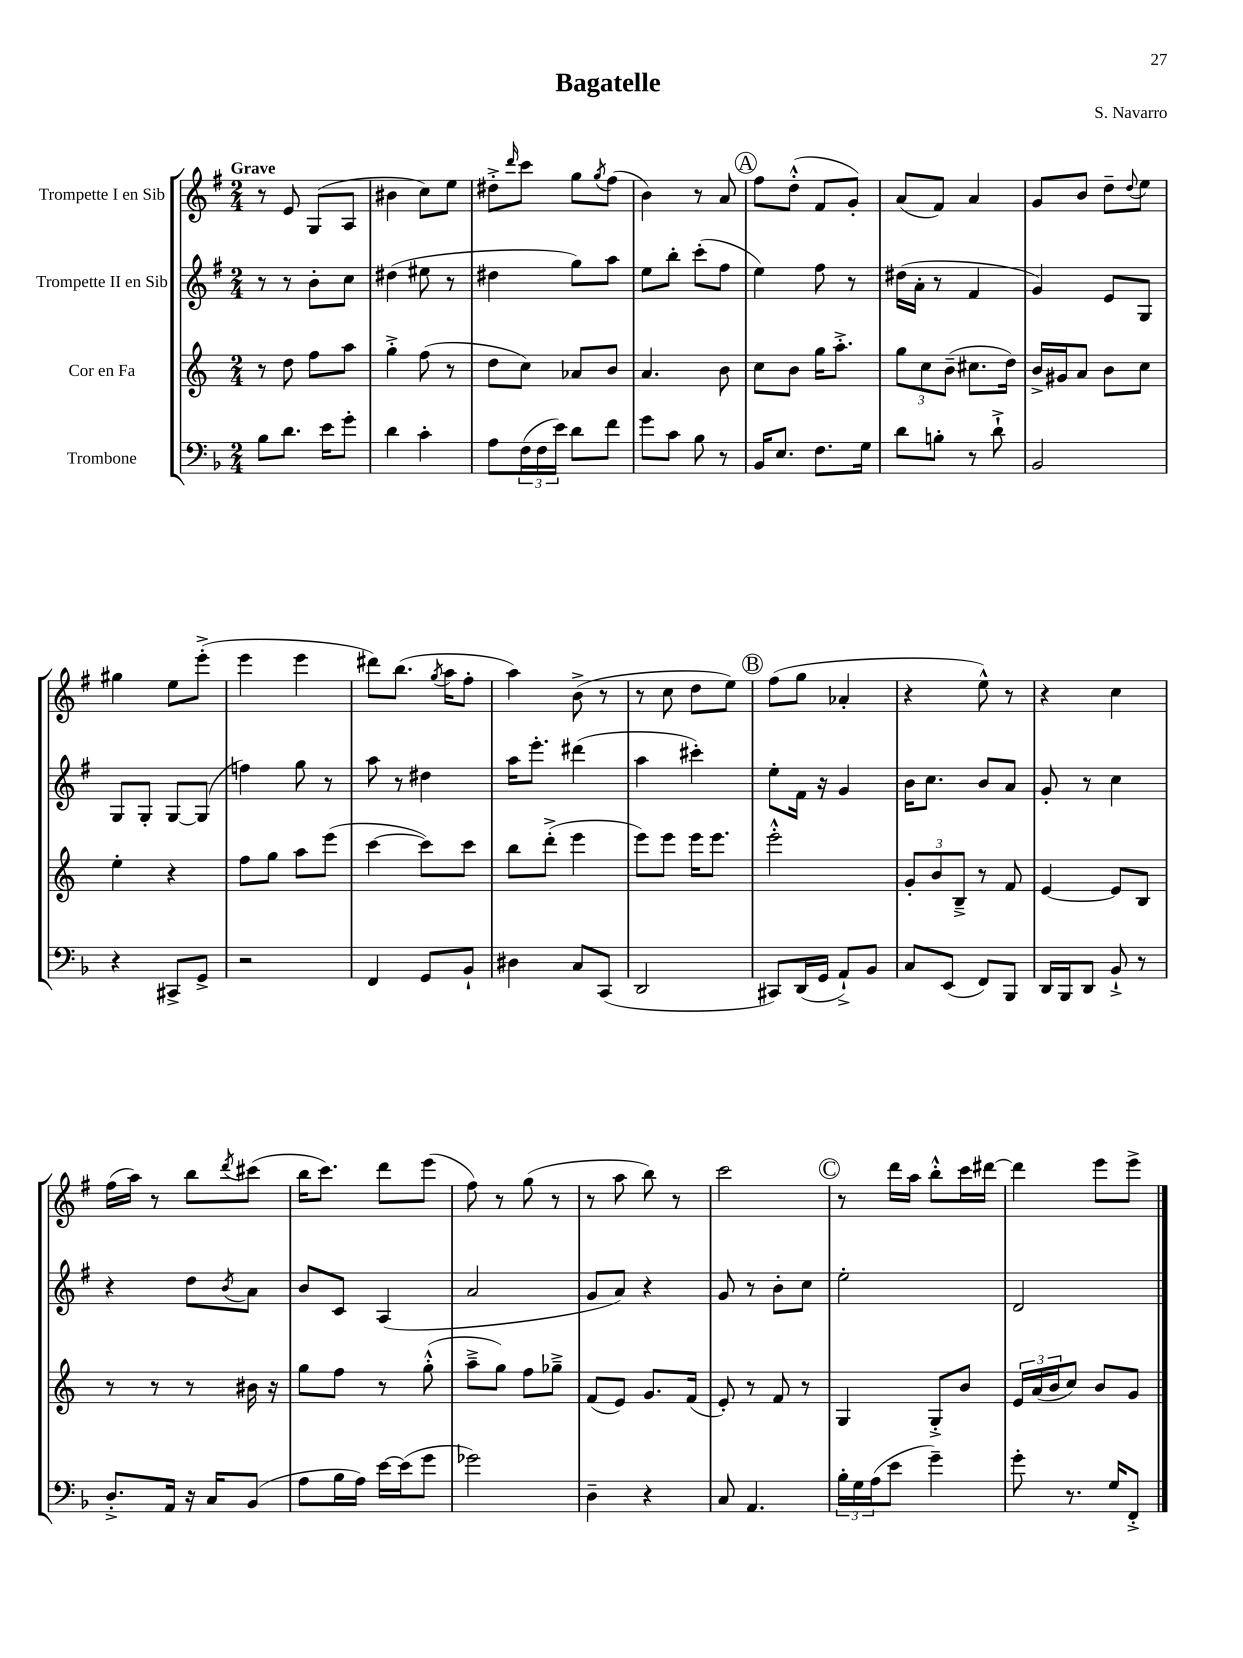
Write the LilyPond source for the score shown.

\header { title = "Bagatelle" composer = "S. Navarro" }
<<
\new StaffGroup <<
\new Staff = "s0" \with { instrumentName = "Trompette I en Sib" } {
    \clef treble \key g \major \numericTimeSignature \time 2/4 \tempo "Grave"
    r8 e'8 g8( a8 |
    bis'4 c''8) e''8 |
    dis''8-.-> \grace { d'''16 } c'''8 g''8 \acciaccatura { g''8 } fis''8( |
    b'4) r8 a'8 |
    \mark \markup { \circle "A" } fis''8 d''8-.-^( fis'8 g'8-.) |
    a'8( fis'8) a'4 |
    g'8 b'8 d''8-- \appoggiatura { d''8 } e''8 |
    gis''4 e''8 e'''8-.->( |
    e'''4 e'''4 |
    dis'''8) b''8.( \acciaccatura { g''8 } a''16 fis''8-. |
    a''4) b'8->( r8 |
    r8 c''8 d''8 e''8) |
    \mark \markup { \circle "B" } fis''8( g''8 aes'4-. |
    r4 e''8-^) r8 |
    r4 c''4 |
    fis''16( a''16) r8 b''8 \acciaccatura { d'''8 } cis'''8( |
    b''16 c'''8.) d'''8 e'''8( |
    fis''8) r8 g''8( r8 |
    r8 a''8 b''8) r8 |
    c'''2 |
    \mark \markup { \circle "C" } r8 d'''16 a''16 b''8-.-^ c'''16 dis'''16~ |
    dis'''4 e'''8 e'''8-> \bar "|." |
}
\new Staff = "s1" \with { instrumentName = "Trompette II en Sib" } {
    \clef treble \key g \major \numericTimeSignature \time 2/4
    r8 r8 b'8-. c''8 |
    dis''4( eis''8 r8 |
    dis''4 g''8) a''8 |
    e''8 b''8-. c'''8-.( fis''8 |
    \mark \markup { \circle "A" } e''4) fis''8 r8 |
    dis''16( a'16-. r8 fis'4 |
    g'4) e'8 g8 |
    g8 g8-. g8~ g8( |
    f''4) g''8 r8 |
    a''8 r8 dis''4 |
    a''16 e'''8.-. dis'''4( |
    a''4 cis'''4-.) |
    \mark \markup { \circle "B" } e''8-. fis'16 r16 g'4 |
    b'16 c''8. b'8 a'8 |
    g'8-. r8 c''4 |
    r4 d''8 \acciaccatura { b'8 } a'8 |
    b'8 c'8 a4( |
    a'2 |
    g'8 a'8) r4 |
    g'8 r8 b'8-. c''8 |
    \mark \markup { \circle "C" } e''2-. |
    d'2 \bar "|." |
}
\new Staff = "s2" \with { instrumentName = "Cor en Fa" } {
    \clef treble \key c \major \numericTimeSignature \time 2/4
    r8 d''8 f''8 a''8 |
    g''4-.-> f''8( r8 |
    d''8 c''8) aes'8 b'8 |
    a'4. b'8 |
    \mark \markup { \circle "A" } c''8 b'8 g''16 a''8.-.-> |
    \tuplet 3/2 { g''8 c''8 b'8--( } cis''8. d''16) |
    b'16-> gis'16 a'8 b'8 c''8 |
    e''4-. r4 |
    f''8 g''8 a''8 e'''8( |
    c'''4~ c'''8) c'''8 |
    b''8 d'''8-.->( e'''4 |
    e'''8) e'''8 e'''16 e'''8. |
    \mark \markup { \circle "B" } e'''2-.-^ |
    \tuplet 3/2 { g'8-. b'8 b8---> } r8 f'8 |
    e'4~ e'8 b8 |
    r8 r8 r8 bis'16 r16 |
    g''8 f''8 r8 g''8-.-^( |
    a''8---> g''8) f''8 ges''8---> |
    f'8( e'8) g'8. f'16( |
    e'8-.) r8 f'8 r8 |
    \mark \markup { \circle "C" } g4 g8-.-> b'8 |
    \tuplet 3/2 { e'16 a'16( b'16 } c''8) b'8 g'8 \bar "|." |
}
\new Staff = "s3" \with { instrumentName = "Trombone" } {
    \clef bass \key f \major \numericTimeSignature \time 2/4
    bes8 d'8. e'16 g'8-. |
    d'4 c'4-. |
    a8 \tuplet 3/2 { f16( f16 e'16) } d'8 f'8 |
    g'8 c'8 bes8 r8 |
    \mark \markup { \circle "A" } bes,16 e8. f8. g16 |
    d'8 b8-. r8 d'8-!-> |
    bes,2 |
    r4 cis,8-> g,8-> |
    r2 |
    f,4 g,8 bes,8-! |
    dis4 c8 c,8( |
    d,2 |
    \mark \markup { \circle "B" } cis,8) d,16( g,16 a,8-!->) bes,8 |
    c8 e,8( f,8) bes,,8 |
    d,16 bes,,16 d,8 bes,8-!-> r8 |
    d8.-.-> a,16 r16 c16 bes,8( |
    a8 bes16 a16) e'16~ e'16( g'8 |
    ges'2) |
    d4-- r4 |
    c8 a,4. |
    \mark \markup { \circle "C" } \tuplet 3/2 { bes16-. g16 a16( } e'8 g'4--) |
    g'8-. r8. g16 f,8-.-> \bar "|." |
}
>>
>>
\layout { \context { \Score \remove "Bar_number_engraver" } }
